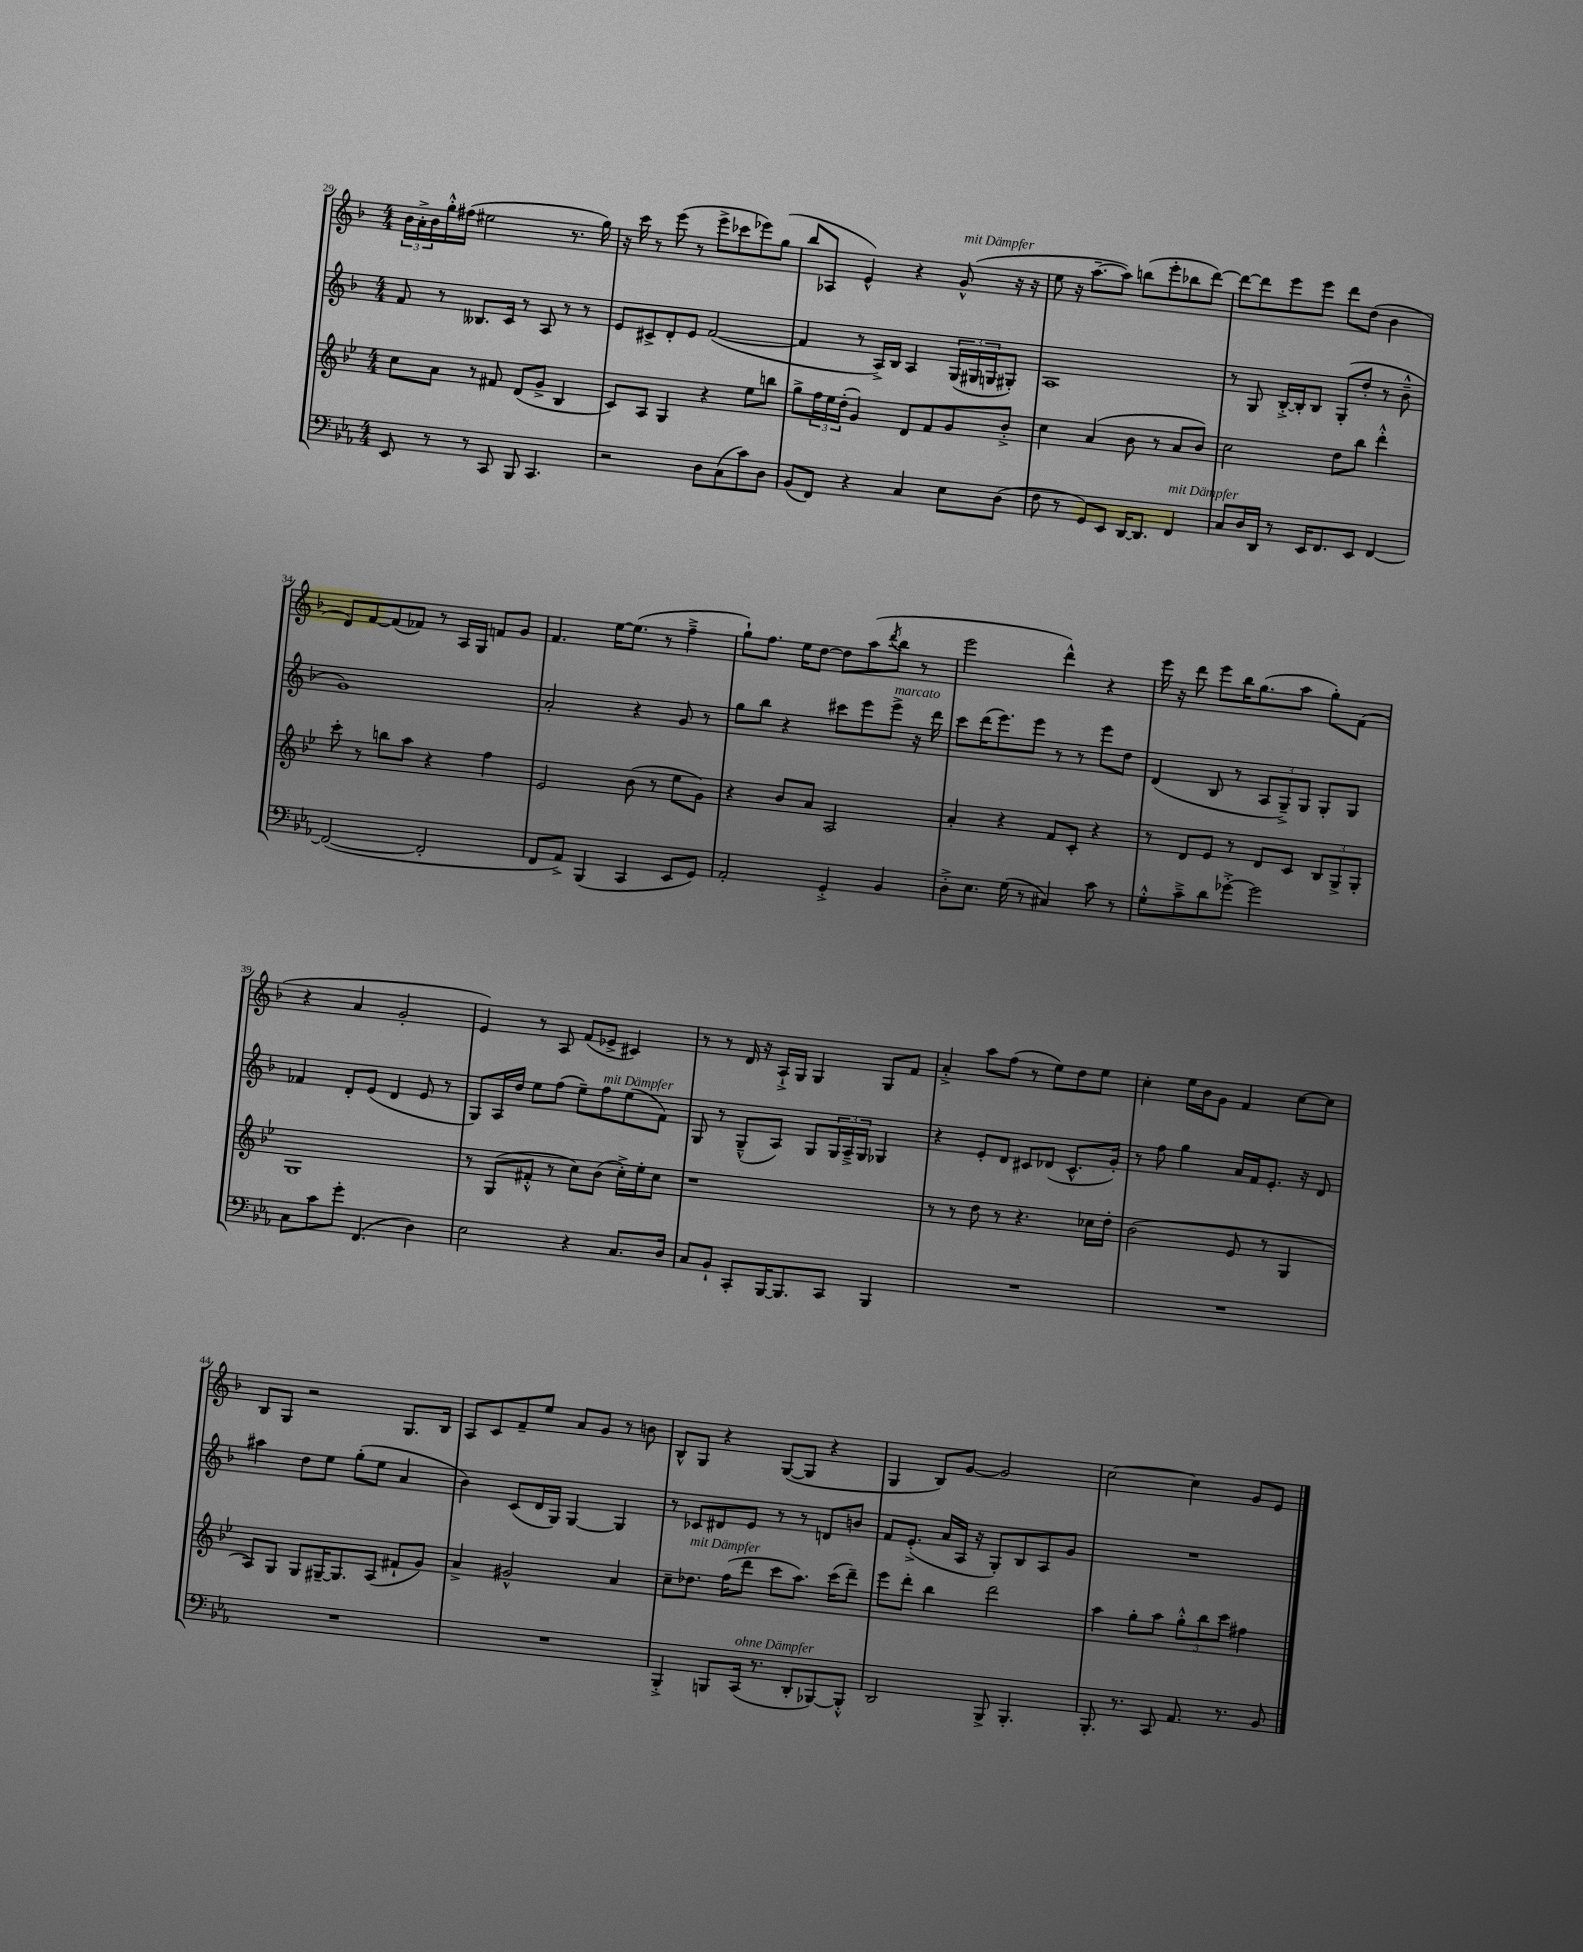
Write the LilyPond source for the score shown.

<<
\new StaffGroup <<
\new Staff = "s0" {
    \clef treble \key f \major \numericTimeSignature \time 4/4
    \tuplet 3/2 { bes'16 a'16-.-> bes'16 } g''16-.-^ fis''16( eis''2 r8. g''16) |
    r16 c'''16 r8 e'''8( r8 e'''8-> ces'''8 ees'''8) g''8( |
    bes''8 aes8 e'4-^) r4 g'8-^^\markup { \italic "mit Dämpfer" }( r16 r16 |
    e''8 r16 a''8.~-- a''8) b''8( e'''8-. bes''8 d'''8~) |
    d'''8~ d'''8 e'''8 e'''8 d'''8 d''8( bes'4 |
    d'8) f'8~ f'8( fes'8) r8 a16 g16 f'8 g'8 |
    f'4. e''16~ e''8.( r8 f''4---> |
    g''8-!) f''8. e''16 d''8~ d''8 a''8( \acciaccatura { d'''8 } bes''8 r8 |
    e'''2 d'''4-^) r4 |
    e'''16 r16 d'''8 e'''8 bes''16 g''8.( a''8 g''8-.) f'8( |
    r4 a'4 g'2-. |
    e'4) r8 a8 f'8( ees'8-> cis'4) |
    r8 r8 d'16 r16 a16-!-> g16 g4 g8 f'8 |
    a'4-.-> a''8 f''8( r8 e''8) d''8 e''8 |
    c''4-. e''16 bes'16 g'8 f'4 c''8~ c''8 |
    bes8 g8 r2 g8. bes16 |
    a8 c'8 f'8-- e''8 a'8 g'8 r8 b'8 |
    bes8-^ g8 r4 g8~( g8 r4 |
    g4 bes8) g'8~ g'2 |
    c''2~ c''4 g'8 e'8 \bar "|." |
}
\new Staff = "s1" {
    \clef treble \key f \major \numericTimeSignature \time 4/4
    f'8 r8 beses8. c'16 r8 a8 r8 r8 |
    e'8 cis'8-> d'8-. e'8 f'2~( |
    f'4 r8 a16->) bes16 a4 \tuplet 3/2 { g16( gis16 g16 } gis8-.) |
    a1 |
    r8 g8 bes16~-.-> bes16-. bes8 g8-.( d''8-. r8 bes'8---^ |
    g'1) |
    a'2-. r4 g'8 r8 |
    g''8 bes''8 r4 cis'''8 e'''8 e'''8->^\markup { \italic "marcato" } r16 d'''16 |
    c'''8 d'''16( e'''8.) e'''8 r8 r8 e'''8 d''8 |
    d'4( bes8 r8 \tuplet 3/2 { a8 g8--->) g8 } g8-. g8 |
    fes'4 d'8-. e'8( d'4 e'8 r8 |
    g8) a16 d''16 e''8 f''8( e''8--) f''8^\markup { \italic "mit Dämpfer" } e''8( f'8) |
    g8 r8 g8---^( a8) g8 \tuplet 3/2 { g16 a16---> g16 } ges4 |
    r4 e'8-. d'8 cis'8 des'8( cis'8.-^ g'16-.) |
    r8 f''8 g''4 a'16 f'16 e'8.-. r16 d'8 |
    ais''4 d''8 e''8 g''8-.( e''8 a'4 |
    bes'4) c'8( d'16 g16) g4~ g4 |
    r8 ces'8 dis'8 e'8 r8 r8 d'8 b'8 |
    f'8 e'8.-.->( a'16 a16 r16 g8-.) bes8 a8 g'8 |
    R1 \bar "|." |
}
\new Staff = "s2" {
    \clef treble \key bes \major \numericTimeSignature \time 4/4
    c''8 a'8 r8 fis'8 d'8( g'8-> bes4 |
    c'8) a8 g4 r4 ees''8 b''8 |
    g''8-> \tuplet 3/2 { f''16 ees''16 d''16-.( } g'4) d'8 f'8 g'8 bes'8-.-> |
    c''4 a'4( bes'8 r8 a'8 bes'8) |
    c''2 d''8 bes''8 d'''4-.-^ |
    c'''8-. r8 b''8 a''8 r4 f''4 |
    ees'2 bes'8( r8 ees''8 g'8) |
    r4 bes'8 a'8 a2 |
    a'4-. r4 f'8 c'8-. r4 |
    r8 d'8 ees'8 r8 d'8 c'8 \tuplet 3/2 { bes8 g8-> g8-. } |
    g1 |
    r8 g8( fis'8-.-^ r8 c''8) bes'8( c''16-.->) ees''16-. c''8 |
    r1 |
    r8 r8 d''8 r8 r4. ces''16 d''16-. |
    bes'2( ees'8 r8 g4 |
    a8) g8 g8 gis16~-- gis8. a8( fis'8-! g'8) |
    a'4-> gis'2-^ a'4 |
    c''8-- des''8.^\markup { \italic "mit Dämpfer" } f''16( d'''8 c'''8 a''8.) c'''16( d'''8--) |
    ees'''8 d'''8-. bes''4 d'''2 |
    a''4 g''8-. a''8 \tuplet 3/2 { g''8-.-^ bes''8 c'''8 } fis''4 \bar "|." |
}
\new Staff = "s3" {
    \clef bass \key ees \major \numericTimeSignature \time 4/4
    ees,8 r8 r8 c,8 bes,,8 c,4. |
    r2 d8 c8( c'8) d8 |
    bes,8( f,8) r4 c4 ees8 d8( |
    f8 r8 g,8) ees,8 d,16~ d,8. f,4^\markup { \italic "mit Dämpfer" } |
    c8 d16 d,16 r8 ees,16 f,8. ees,8 f,4~ |
    f,2~( f,2-. |
    f,8 aes,8->) bes,,4( c,4 ees,8 g,8) |
    aes,2-. g,4-.-> bes,4 |
    d8-.-> ees8. g16( r8 cis4) c'8 r8 |
    g8-.-^ c'8---> d'8 ges'8~-.-> ges'2 |
    c8 c'8 g'8-. f,4.( d4) |
    ees2 r4 c8. d16 |
    c8 bes,8-! c,8-. bes,,16~ bes,,8. c,8 bes,,4 |
    R1 |
    R1 |
    R1 |
    R1 |
    bes,,4-.-> b,,8 c,16^\markup { \italic "ohne Dämpfer" }( r8. d,8-. bes,,8~) bes,,8-.-^ |
    d,2 bes,,8-> bes,,4.-. |
    bes,,8.-. r8. c,8 aes,8. r8. bes,8 \bar "|." |
}
>>
>>
\layout { \context { \Score currentBarNumber = #29 } }
